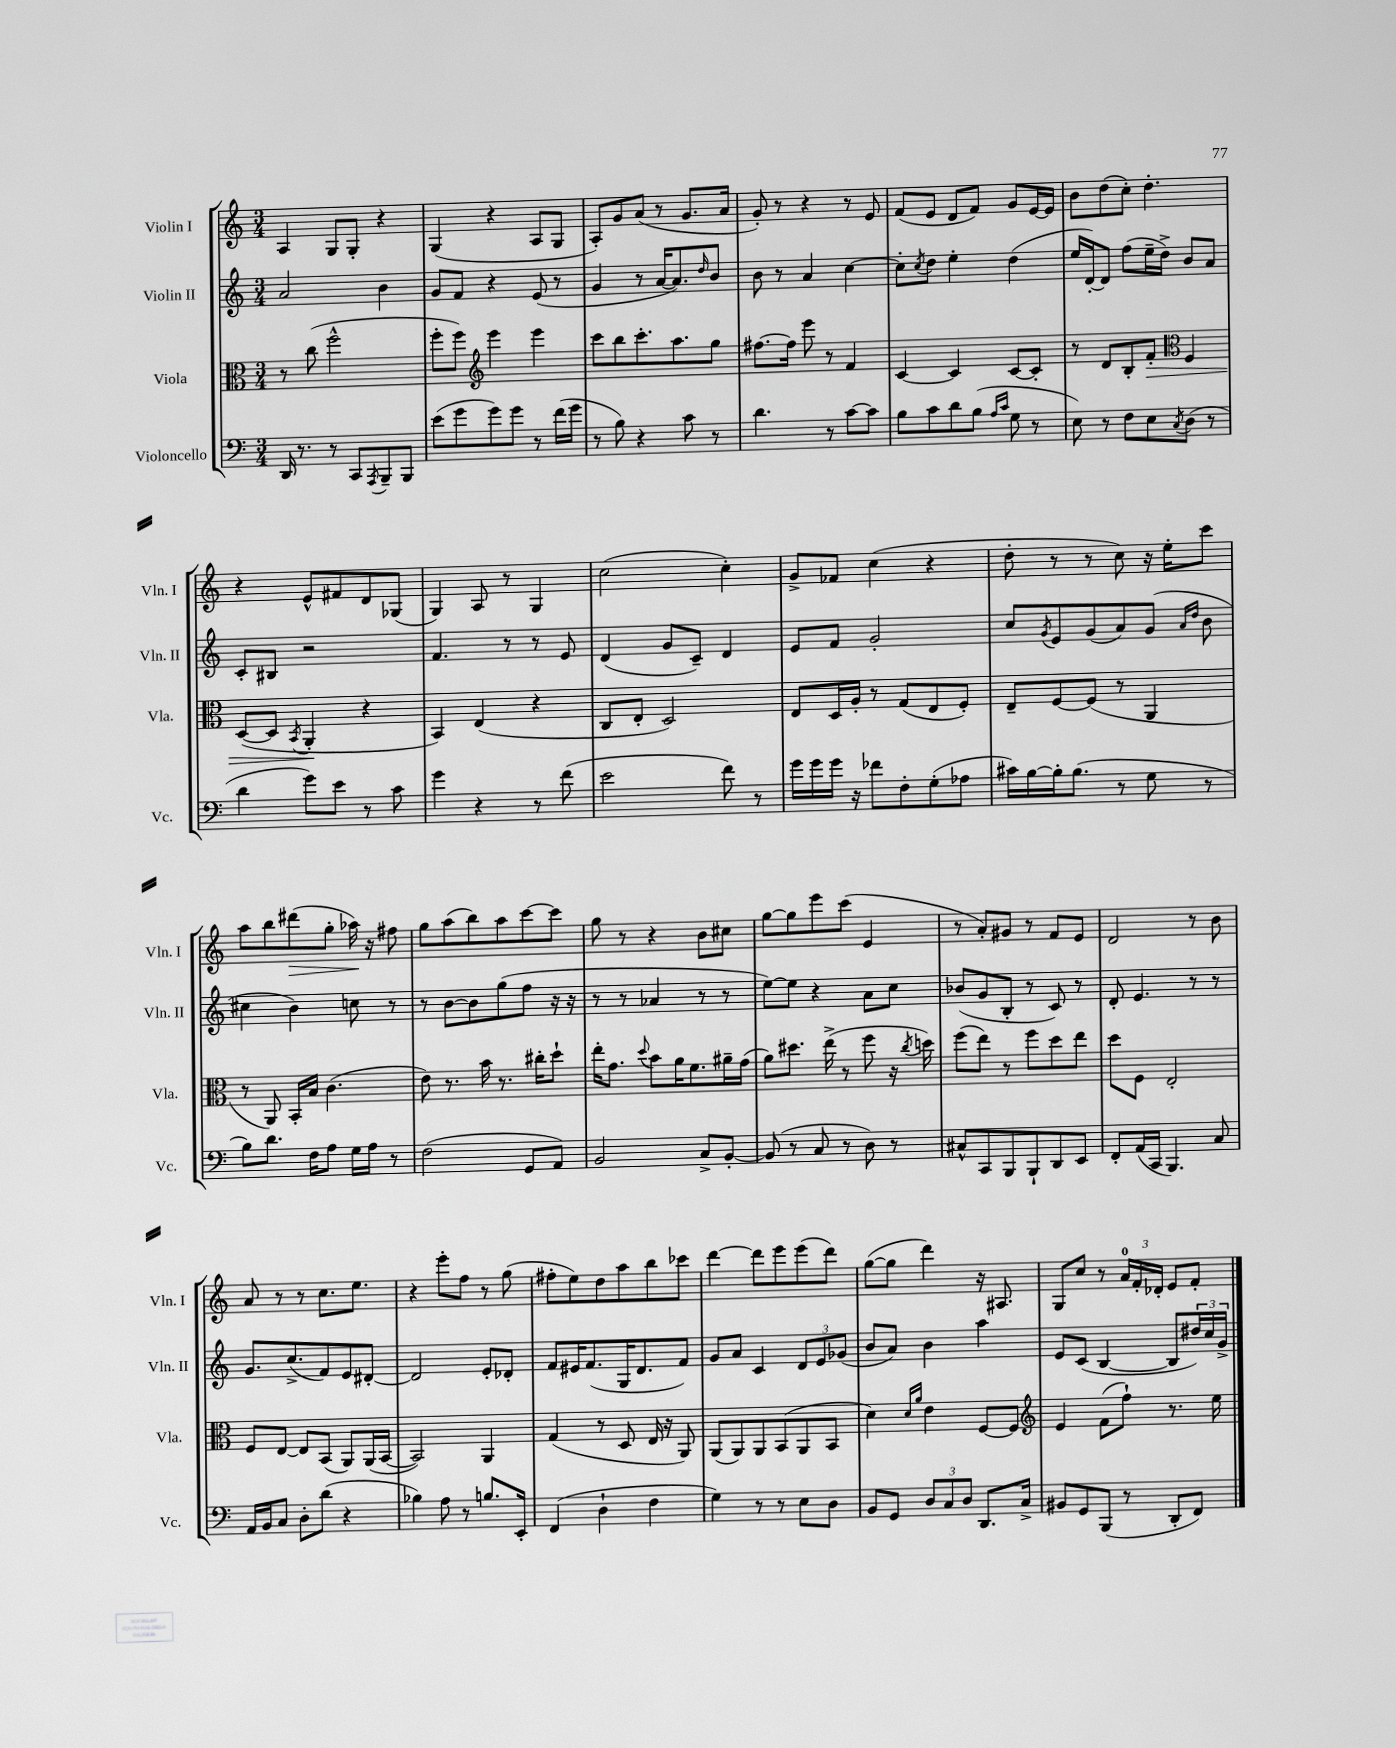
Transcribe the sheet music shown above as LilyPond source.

<<
\new StaffGroup <<
\new Staff = "s0" \with { instrumentName = "Violin I" shortInstrumentName = "Vln. I" } {
    \clef treble \key c \major \numericTimeSignature \time 3/4
    a4 g8 g8-. r4 |
    g4( r4 a8 g8 |
    a8-.) g'8 a'8( r8 g'8. a'16 |
    g'8-.) r8 r4 r8 e'8 |
    f'8( e'8 d'8 f'8) g'8 e'16~ e'16 |
    b'8 d''8( c''8-.) d''4.-. |
    r4 e'8-^ fis'8 d'8 ges8( |
    g4) a8 r8 g4 |
    c''2( c''4-.) |
    g'8-> fes'8 c''4( r4 |
    d''8-. r8 r8 c''8) r16 e''16-. c'''8 |
    a''8 b''8 dis'''8\>( g''8-. aes''16\!) r16 fis''8 |
    g''8 a''8( b''8) a''8 c'''8~ c'''8 |
    g''8 r8 r4 b'8 cis''8 |
    g''8~ g''8 e'''8 c'''8( e'4 |
    r8 a'8-.) gis'8 r8 f'8 e'8 |
    d'2 r8 b'8 |
    a'8 r8 r8 c''8. e''8. |
    r4 e'''8-. f''8 r8 g''8( |
    fis''8-. e''8) d''8 a''8 b''8 ces'''8 |
    d'''4~ d'''8 e'''8 e'''8( d'''8) |
    g''8~( g''8 d'''4) r16 ais8. |
    g8 c''8 r8 \tuplet 3/2 { a'16-0 f'16-. des'16-. } e'8 f'8-. \bar "|." |
}
\new Staff = "s1" \with { instrumentName = "Violin II" shortInstrumentName = "Vln. II" } {
    \clef treble \key c \major \numericTimeSignature \time 3/4
    a'2 b'4 |
    g'8 f'8 r4 e'8( r8 |
    g'4 r8 a'16~ a'8.) \grace { d''16 } b'8 |
    b'8 r8 a'4 c''4~ |
    c''8-. \acciaccatura { c''8 } d''8 e''4-. d''4( |
    e''16 d'16~-.) d'8 f''8( e''16-- d''16->) b'8 a'8 |
    c'8-. bis8 r2 |
    f'4. r8 r8 e'8 |
    d'4( g'8 c'8--) d'4 |
    e'8 f'8 g'2-. |
    c''8 \acciaccatura { g'8 } e'8 g'8( a'8) g'8( \grace { a'16 d''16 } b'8 |
    cis''4 b'4) c''8 r8 |
    r8 b'8~ b'8 g''8( f''8 r16 r16 |
    r8 r8 aes'4 r8 r8 |
    e''8~) e''8 r4 a'8 c''8 |
    bes'8( g'8 b8-. r8 c'8) r8 |
    d'8-. e'4. r8 r8 |
    g'8. c''8.->( f'8) e'8 dis'8~-. |
    dis'2 e'8-. des'8-. |
    f'8 eis'16 f'8.( g16 d'8. f'8) |
    g'8 a'8 c'4 \tuplet 3/2 { d'8 e'8 ges'8( } |
    b'8 a'8) b'4 a''4 |
    e'8 c'8( b4~ b8 \tuplet 3/2 { dis''16) c''16 g'16-> } \bar "|." |
}
\new Staff = "s2" \with { instrumentName = "Viola" shortInstrumentName = "Vla." } {
    \clef alto \key c \major \numericTimeSignature \time 3/4
    r8 c''8( f''2-^ |
    f''8-. f''8) \clef treble e'''4 e'''4 |
    c'''8 b''8 c'''8.-. a''8. g''8 |
    fis''8.~ fis''16 e'''8 r8 f'4 |
    c'4~ c'4 c'8~ c'8-. |
    r8 d'8 b8-. f'8-.\> \clef alto f4 |
    d8~( d8 \acciaccatura { b,8 } a,4-.\! r4 |
    b,4) e4( r4 |
    c8 e8-. d2) |
    e8 d16 a16-. r8 g8( e8 f8-.) |
    e8-- f8~ f8( r8 a,4 |
    r8 a,8) b,16-. b16 c'4.( |
    e'8) r8. b'16 r8. cis''16-. d''8-! |
    e''16-. g'8. \appoggiatura { d''8 } b'8 a'16 f'8. ais'16-- g'16( |
    a'8) dis''8. e''16->( r8 f''8 r16 \acciaccatura { c''8 } d''16) |
    f''8( e''8) r8 f''8 d''8 e''8 |
    d''8 f8 e2-. |
    f8 e8~ e8 b,8( a,8) a,16( b,16~ |
    b,2) a,4 |
    g4( r8 d8 e16 r16 a,8) |
    a,8( a,8) a,8 b,8( a,8 b,8 |
    d'4) \grace { d'16 a'16 } e'4 f8~ f8 |
    \clef treble e'4 f'8( f''8-!) r8. e''16 \bar "|." |
}
\new Staff = "s3" \with { instrumentName = "Violoncello" shortInstrumentName = "Vc." } {
    \clef bass \key c \major \numericTimeSignature \time 3/4
    d,16 r8. r8 c,8 \acciaccatura { a,,8 } b,,8-- b,,8 |
    e'8( g'8 g'8) g'8 r8 f'16( g'16 |
    r8 b8) r4 c'8 r8 |
    d'4. r8 c'8~ c'8 |
    b8 c'8 d'8 b8( \grace { a16 c'16 } g8 r8 |
    e8) r8 f8 e8 \acciaccatura { c8 } d8( r8 |
    d'4 g'8) e'8 r8 c'8 |
    g'4 r4 r8 f'8( |
    e'2 f'8) r8 |
    g'16 g'16 g'16 r16 fes'8 f8-. g8-.( aes8 |
    cis'16) b16~ b16-. b8.( r8 g8 r8 |
    b8) d'8. f16 a8 g16 a16 r8 |
    f2( g,8 a,8) |
    b,2 c8-> b,8~-. |
    b,8( r8 c8 r8 d8) r8 |
    cis8-^ c,8 b,,8 b,,8-! d,8 e,8 |
    f,8-. a,16( c,16 b,,4.) c8 |
    a,16 b,16 c8 d8-. d'8( r4 |
    bes4) a8 r8 b8. e,16-. |
    f,4( d4-! f4 |
    g4) r8 r8 e8 d8 |
    b,8 g,8 \tuplet 3/2 { d8 c8 d8 } d,8. c16-> |
    bis,8 g,8 b,,8( r8 d,8-. f,8) \bar "|." |
}
>>
>>
\layout { \context { \Score \remove "Bar_number_engraver" } }
